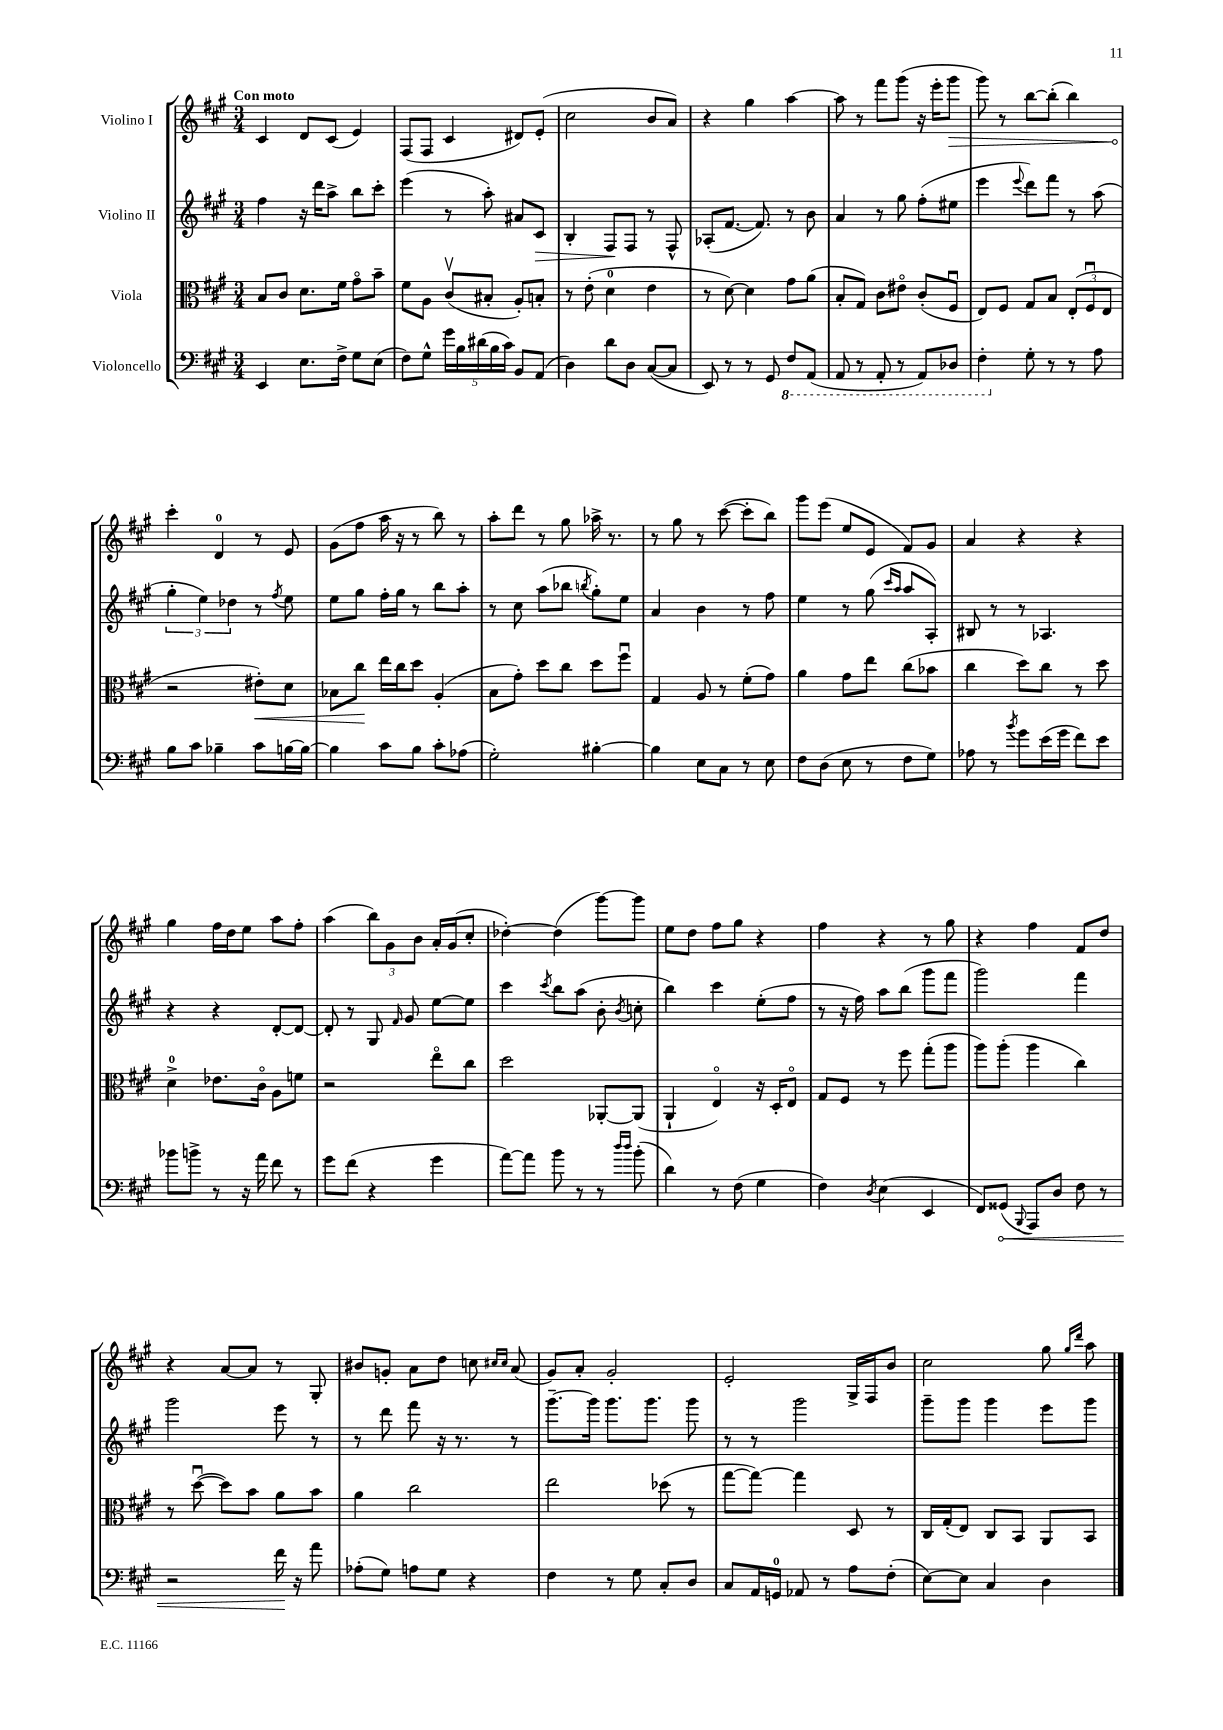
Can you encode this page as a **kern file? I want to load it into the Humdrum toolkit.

**kern	**kern	**kern	**kern
*staff4	*staff3	*staff2	*staff1
*clefF4	*clefC3	*clefG2	*clefG2
*k[f#c#g#]	*k[f#c#g#]	*k[f#c#g#]	*k[f#c#g#]
*M3/4	*M3/4	*M3/4	*M3/4
4EE/	8B/L	4ff#\	4c#/
.	8c#/J	.	.
8.E\L	8.d\L	16r	8d/L
.	.	16ddd\LK	.
.	.	8aa^\J	(8c#/J
16F#^\Jk	16f#\Jk	.	.
8G#\L	8g#o\L	8bb\L	4e/)
(8E\J	8b~\J	8ccc#'\J	.
=	=	=	=
8F#\L)	8f#\L	(4eee\	(8F#/L
8G#^^\J	8A\J	.	8F#/J
20g#\LL	(8c#v/L	8r	4c#/
20B\	.	.	.
(20d#\	.	.	.
.	8B#'/J	8aa'\)	.
20B\	.	.	.
20c#\JJ)	.	.	.
8BB/L	8A'/L)	8a#/L	8d#/L)
(8AA/J	8B'/J	8c#/J	(8e'/J
=	=	=	=
4D\)	8r	4B'/	2cc#\
.	(8e'\	.	.
8d\L	4d\	8F#/L	.
8D\J	.	8F#/J	.
([8C#/L	4e\	8r	8b/L
8C#/]J	.	8F#^^/	8a/J)
=	=	=	=
8EE/)	8r	(8A-'/L	4r
8r	[8d\)	[8.f#/J	.
8r	4d\]	.	4gg#\
.	.	8.f#/])	.
8GG#/	.	.	.
8FF#/L	8g#\L	8r	[4aa\
(8AAA/J	(8a\J	8b\	.
=	=	=	=
8AAA/	8B'/L	4a/	8aa\]
8r	8G#/J)	.	8r
8AAA'/	8c#\L	8r	8fff#\L
8r	8e#o\J	8gg#\	(8ggg#\J
8AAA/L)	(8c#'/L	(8ff#'\L	16r
.	.	.	16eee'\LK
8DD-/J	8F#u/J	8ee#\J	8ggg#\J
=	=	=	=
4FF#'\	8E/L)	4eee\	8ggg#\)
.	8F#/J	.	8r
.	.	8qqeee/	.
8G#'\	8G#/L	8ddd\L)	[8bb\L
8r	8B/J	8fff#\J	(8bb'\]J
8r	(12E'/L	8r	4bb\)
.	12F#u/	.	.
8A\	.	(8aa\	.
.	12E/J	.	.
=	=	=	=
8B\L	2r	6gg#'\	4ccc#'\
8c#\J	.	.	.
.	.	6ee\)	.
4B-~\	.	.	4d/
.	.	6dd-\	.
8c#\L	8e#'\L)	8r	8r
.	.	8qff#/	.
[16B\L	8d\J	8ee\	8e/
16B\_JJ	.	.	.
=	=	=	=
4B\]	8B-\L	8ee\L	(8g#\L
.	8cc#\J	8gg#\J	8ff#\J
8c#\L	16ee\LL	16ff#'\LL	16aa\
.	16cc#\J	16gg#\JJ	16r
8B\J	8dd\J	8r	8r
8c#'\L	(4A'/	8bb\L	8bb\)
(8A-\J	.	8aa'\J	8r
=	=	=	=
2G#'\)	8B\L	8r	8aa'\L
.	8g#'\J)	8cc#\	8ddd\J
.	8dd\L	(8aa\L	8r
.	8cc#\J	8bb-\J	8gg#\
.	.	8qbb/	.
[4B#'\	8dd\L	8gg#'\L)	16aa-^\
.	.	.	8.r
.	8ff#u\J	8ee\J	.
=	=	=	=
4B#\]	4G#/	4a/	8r
.	.	.	8gg#\
8E\L	8A/	4b\	8r
8C#\J	8r	.	([8ccc#\
8r	(8f#'\L	8r	8ccc#'\]L
8E\	8g#\J)	8ff#\	8bb\J)
=	=	=	=
8F#\L	4a\	4ee\	8ggg#\L
(8D\J	.	.	(8eee\J
8E\	8g#\L	8r	8ee/L
8r	8ee\J	(8gg#\	8e/J
.	.	16qqccc#/LL	.
.	.	16qqaa/JJ	.
8F#\L	(8cc#\L	8aa/L	8f#/L)
8G#\J)	8b-\J	8A'/J)	8g#/J
=	=	=	=
8A-\	4cc#\	8B#/	4a/
8r	.	8r	.
8qb/	.	.	.
8g#\L	8dd\L)	8r	4r
(16e\L	8cc#\J	4.A-/	.
16g#\JJ	.	.	.
8f#\L)	8r	.	4r
8e\J	8dd\	.	.
=	=	=	=
8b-\L	4d^\	4r	4gg#\
8b^\J	.	.	.
8r	8.e-\L	4r	16ff#\LL
.	.	.	16dd\J
16r	.	.	8ee\J
16a\	16c#o\Jk	.	.
8f#\	8A\L	[8d'/L	8aa\L
8r	8f\J	8d/_J	8ff#'\J
=	=	=	=
8g#\L	2r	8d'/]	(4aa\
(8f#\J	.	8r	.
4r	.	8G#/	12bb\L)
.	.	.	12g#\
.	.	16qqf#/	.
.	.	8g#/	.
.	.	.	12b\J
4g#\	8eeo\L	[8ee\L	16a'/LL
.	.	.	(16g#/J
.	8cc#\J	8ee\]J	8cc#'/J
=	=	=	=
[8a\L)	2dd\	4ccc#\	[4dd-'\)
8a\]J	.	.	.
.	.	8qccc#/	.
8b\	.	8bb\L	(4dd-\]
8r	.	(8aa\J	.
8r	[8AA-'/L	8b'\	[8ggg#\L)
16qqdd/LL	.	.	.
16qqdd/JJ	.	8qb/	.
(8b'\	(8AA-/]J	8cc'\	8ggg#\]J
=	=	=	=
4d\)	4AA`/	4bb\)	8ee\L
.	.	.	8dd\J
8r	4Eo/)	4ccc#\	8ff#\L
(8F#\	.	.	8gg#\J
4G#\	16r	(8ee'\L	4r
.	16D'/LK	.	.
.	8Eo/J	8ff#\J	.
=	=	=	=
4F#\)	8G#/L	8r	4ff#\
.	8F#/J	16r	.
.	.	16ff#\)	.
8qD/	.	.	.
(4E\	8r	8aa\L	4r
.	8ff#\	(8bb\J	.
4EE/	(8gg#'\L	8ggg#\L	8r
.	8aa\J	8fff#\J	8gg#\
=	=	=	=
8FF#/L)	8aa\L)	2ggg#\)	4r
(8GG##/J	(8aa'\J	.	.
8qqBBB/	.	.	.
8AAA/L)	4aa\	.	4ff#\
8D/J	.	.	.
8F#\	4cc#\)	4fff#\	8f#/L
8r	.	.	8dd/J
=	=	=	=
2r	8r	2ggg#\	4r
.	([8ddu\	.	.
.	8dd\]L)	.	[8a/L
.	8b\J	.	8a/]J
16f#\	8a\L	8eee\	8r
16r	.	.	.
8a\	8b\J	8r	8G#'/
=	=	=	=
(8A-'\L	4a\	8r	8b#/L
8G#\J)	.	8ddd\	8g'/J
8A\L	2cc#\	8fff#\	8a\L
8G#\J	.	16r	8dd\J
.	.	8.r	.
4r	.	.	8cc\
.	.	.	16qqcc#/LL
.	.	.	16qqcc#/JJ
.	.	8r	(8a/
=	=	=	=
4F#\	2ee\	[8.ggg#~\L	8g#/L)
.	.	.	8a'/J
.	.	16ggg#\]Jk	.
8r	.	8.ggg#\L	2g#'/
8G#\	.	.	.
.	.	8.ggg#\J	.
8C#'/L	(8dd-\	.	.
8D/J	8r	8ggg#\	.
=	=	=	=
8C#/L	[8gg#\L	8r	2e'/
16AA/L	8gg#\_J)	8r	.
16GG/JJ	.	.	.
8AA-/	4gg#\]	2ggg#\	.
8r	.	.	.
8A\L	8D/	.	16G#^/LL
.	.	.	16F#/J
(8F#'\J	8r	.	8b/J
=	=	=	=
[8E\L)	16C#/LL	8ggg#~\L	2cc#\
.	(16G#'/J	.	.
8E\]J	8E/J)	8ggg#\J	.
4C#/	8C#/L	4ggg#\	.
.	8BB/J	.	.
4D\	8AA/L	8eee\L	8gg#\
.	.	.	16qqgg#/LL
.	.	.	16qqddd/JJ
.	8BB/J	8ggg#\J	8aa\
==	==	==	==
*-	*-	*-	*-
